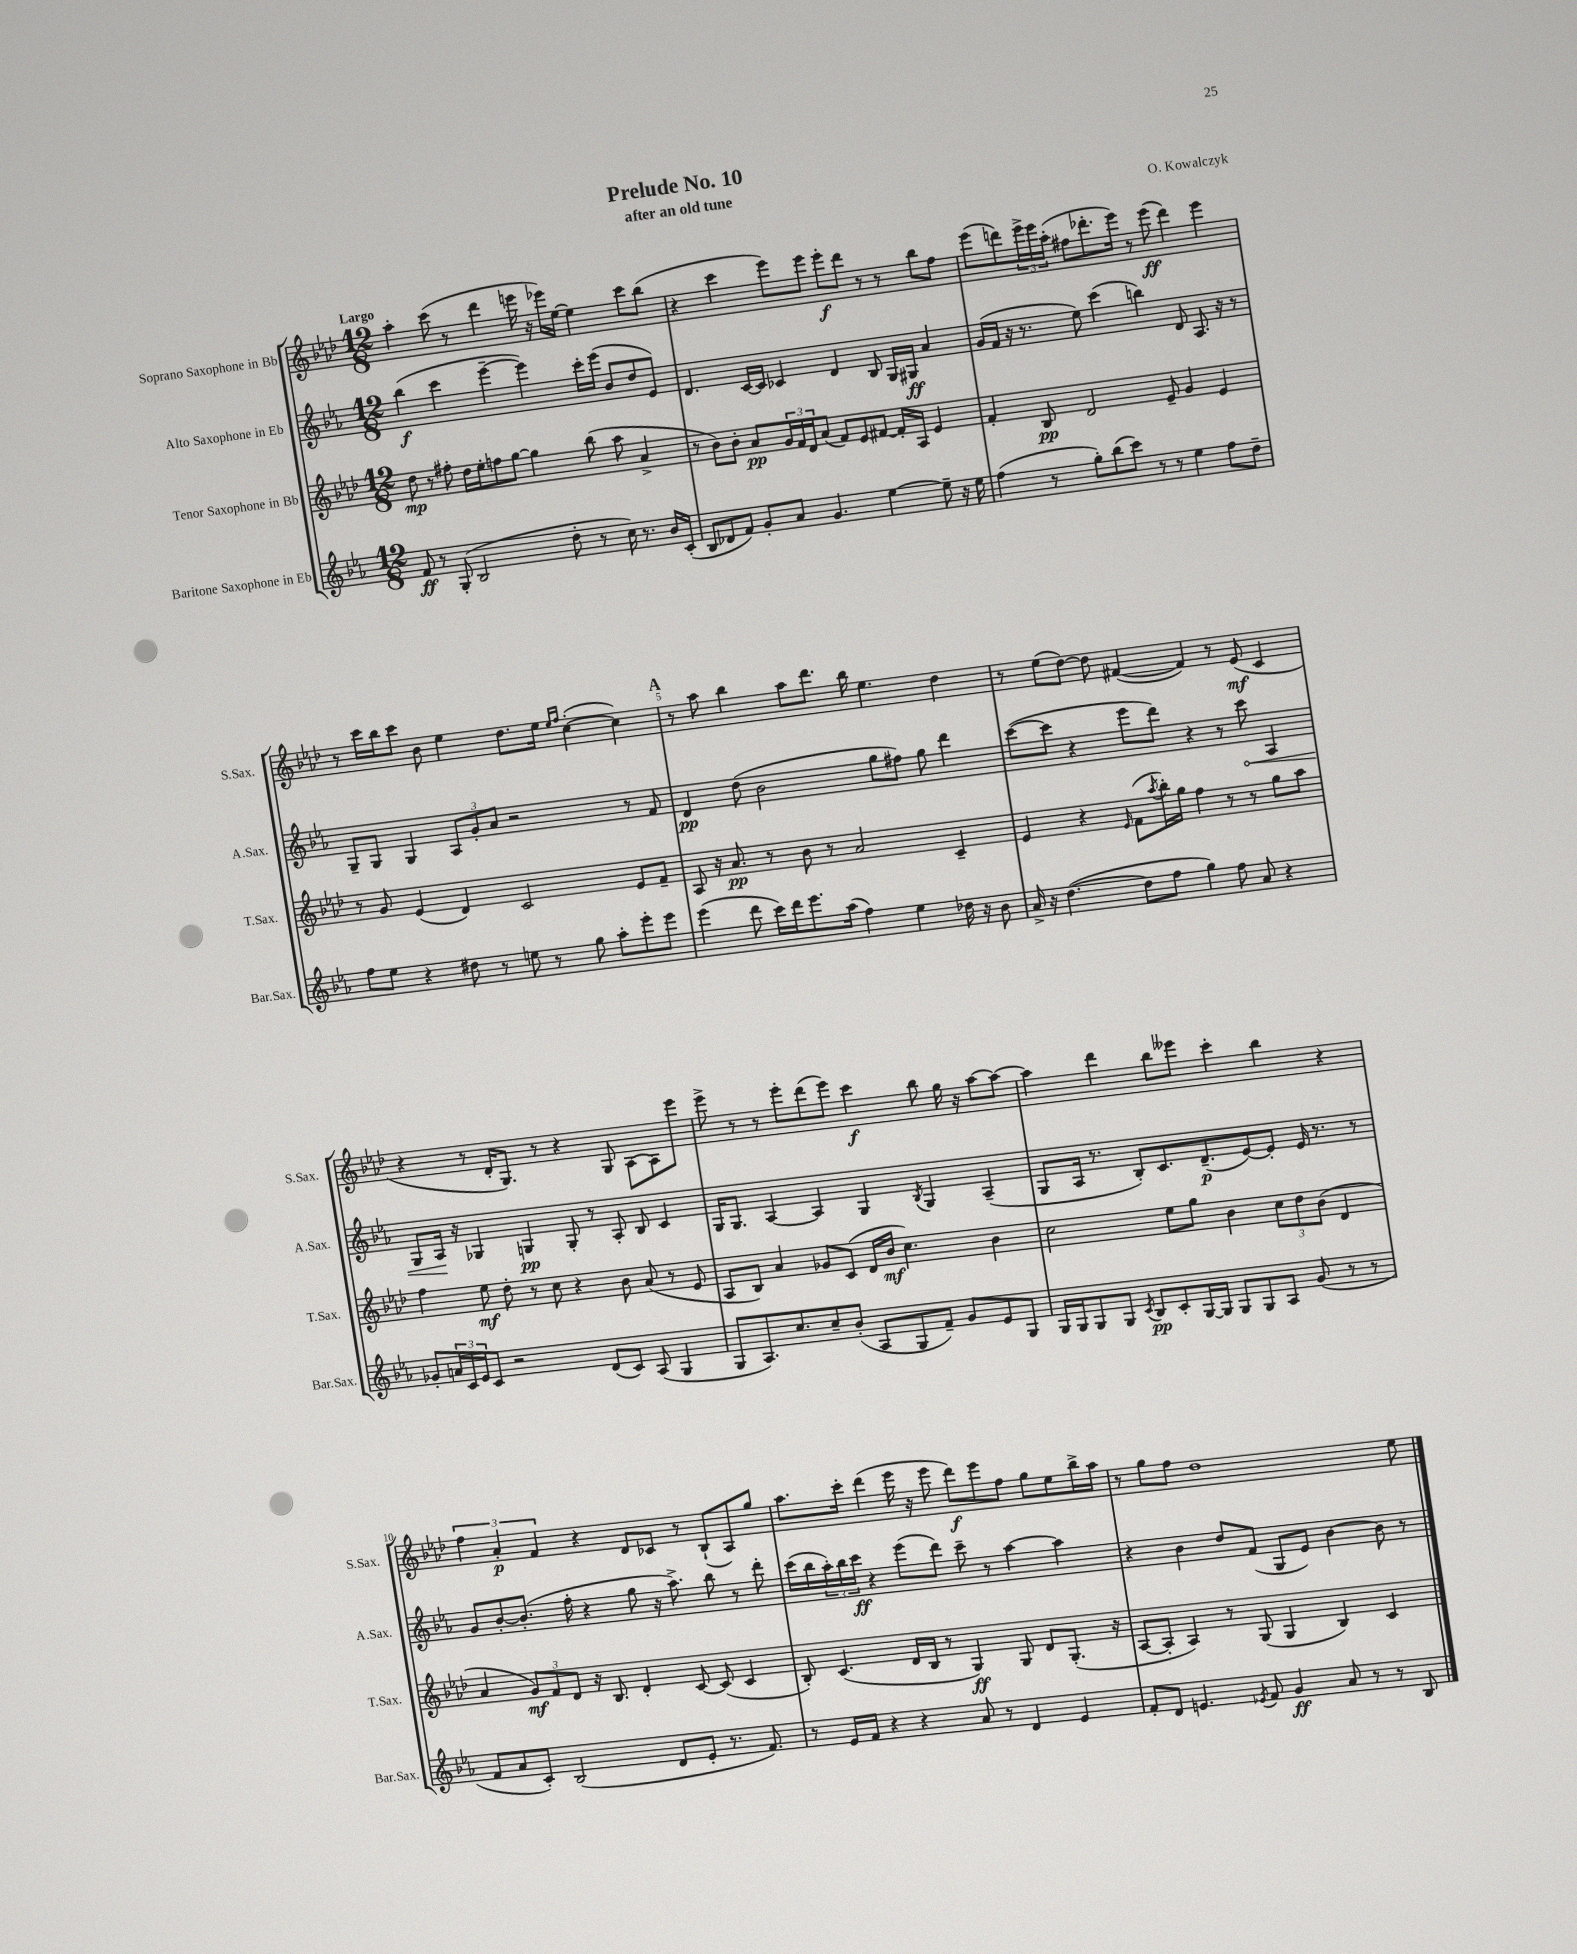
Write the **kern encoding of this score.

**kern	**kern	**kern	**kern
*staff4	*staff3	*staff2	*staff1
*clefG2	*clefG2	*clefG2	*clefG2
*k[b-e-a-]	*k[b-e-a-d-]	*k[b-e-a-]	*k[b-e-a-d-]
*M12/8	*M12/8	*M12/8	*M12/8
8f	8dd-	(4bb-	4aa-'
8r	8r	.	.
(8G'	8ff#'	4ccc	(8ccc
2B-	16dd-	.	8r
.	16ee-'	.	.
.	8ff	[4eee-~	4ddd-
.	[8gg	.	.
.	4gg]	4eee-])	16eee
.	.	.	16r
8dd'	.	.	16eee-)
.	.	.	[16ee-
8r	(8bb-	16ccc'	4ee-]
.	.	(16eee-	.
16cc)	8aa-	8b-	.
8.r	.	.	.
.	4a-^	8dd	8ccc
16b-	.	8e-)	(8bb-
(16c'	.	.	.
=	=	=	=
8B-	8r	4.d	4r
8d-	8b-)	.	.
8f)	8b-'	.	4ccc
8g'	8a-	[16c	.
.	.	16c]	.
8a-	24g	4c-	8eee-)
.	24f	.	.
.	24d-	.	.
4.g	(8a-	.	8eee-
.	8f)	4d	8eee-'
.	8e-	.	8ddd-
[4ee-	[8f#	8B-	8r
.	16f#']	16G	8r
.	16A-	16G#	.
8ee-~]	4e-	4a-	8bb-
16r	.	.	8ff
16ee-	.	.	.
=	=	=	=
(4ff	4f'	(16g	(8eee-
.	.	16f	.
.	.	16r	8ddd)
.	.	8.r	.
8r	8B-	.	24eee-^
.	.	.	24eee-
.	.	.	(24aa-'
8gg')	2d-	8ee-)	8ff#
(8bb-	.	(4ccc	8.ddd-'
8ccc)	.	.	.
.	.	.	16eee-)
8r	.	4bb)	8r
8r	8e-~	.	(8eee-
4ee-	4g	8d	4ddd-)
.	.	8.A-	.
8ff	4e-	.	4eee-
.	.	16r	.
8dd~	.	8r	.
=	=	=	=
8ff	8r	8G~	8r
8ee-	8g	8G	16ccc
.	.	.	16bb-
4r	(4e-	4G	8ccc
.	.	.	8b-
8dd#	4d-)	12A-	4ee-
.	.	12g'	.
8r	.	.	.
.	.	12a-	.
8ee	2c	2r	8.dd-
8r	.	.	.
.	.	.	16ee-
.	.	.	16qqee-
.	.	.	16qqff
8gg	.	.	([4cc'
8aa-'	.	.	.
8eee-'	8e-	8r	4cc])
8eee-	8f~	8f	.
=	=	=	=
(4eee-	8A-	4d	8r
.	16r	.	8aa-
.	8.a-	.	.
8ddd	.	(8dd	4bb-
16ccc)	8r	2b-	.
16ddd	.	.	.
8.eee-	8b-	.	8aa-
.	8r	.	8.ddd-
(16aa-	.	.	.
4ff)	2a-	.	.
.	.	.	16bb-
.	.	8gg	4.ee-
4ee-	.	8ff#)	.
.	.	8gg	.
16dd-	4c~	4ddd	4dd-
16r	.	.	.
8b-	.	.	.
=	=	=	=
16a-^	4e-	([8ccc	8r
16r	.	.	.
([4.dd	.	8ccc]	(8ee-
.	4r	4r	[8dd-)
.	.	.	8dd-]
.	16qqe-	.	.
8dd]	(8f	8eee-	([4f#
.	8qaa-	.	.
8ff	16bb-')	8ddd)	.
.	16gg	.	.
4gg)	4ff	4r	4f#])
8ff	8r	8r	8r
8a-	8r	8ccc	(8e-
4r	8gg	4A-	4c
.	8aa-	.	.
=	=	=	=
8g-'	4ff	8G	4r
24a	.	16A-	.
24c	.	.	.
.	.	16r	.
24e-	.	.	.
8c	8ee-	4G-	8r
2r	8dd-'	.	16d-'
.	.	.	8.G)
.	8r	4G	.
.	8cc	.	8r
.	4r	8G'	4r
(8d	.	8r	.
8c)	8b-	8A-'	8G
(8A-	(8a-	8B-	[8A-
4G	8r	4c	8A-]
.	8e-	.	8eee-
=	=	=	=
8G	8A-	16G	8eee-^
.	.	8.G	.
8.A-)	8B-)	.	8r
.	4a-	[4A-	8r
8.cc	.	.	.
.	.	.	8eee-'
8cc~	8g-	4A-]	(8ddd-
(8b-'	(8c	.	8eee-)
8A-	16d-	4G	4ccc
.	16b-	.	.
8G	4.cc)	.	.
.	.	8qB-	.
8f~)	.	4G	8bb-
8g	.	.	16gg
.	.	.	16r
8e-	4b-	(4A-~	[8aa-
8G	.	.	8aa-_
=	=	=	=
16G	2cc	8G	4aa-]
16G	.	.	.
8G	.	16A-	.
.	.	8.r	.
8G	.	.	4ddd-
8qc	.	.	.
8B-	.	8B-')	.
8c'	8ee-	8.c	8bb-
[16G	8gg	.	8eee--
16G]	.	(8.d~	.
8G	4b-	.	4ccc'
8G	.	[8e-)	.
8A-	12cc	8e-']	4bb-
.	12dd-	.	.
(8g	.	16e-	.
.	(12b-	.	.
.	.	8.r	.
8r	4d-	.	4r
8r	.	8r	.
=	=	=	=
8f	4a-	8g	6ff
8a-	.	[8b-'	.
.	.	.	6a-'
8c')	12g)	(8.b-']	.
.	12f	.	6f
(2B-	.	.	.
.	12d-	.	.
.	.	16ff'	.
.	16r	4r	4r
.	8.B-	.	.
.	4d-'	8gg	8d-
8d	.	16r	8c-
.	.	8.aa-^)	.
8e-'	[8c	.	8r
8.r	(8c]	8bb-	(8B-`
.	4c	8r	8A-)
8.f)	.	.	.
.	.	8ddd'	8gg
=	=	=	=
8r	8B-')	(16ccc	8.aa-
.	.	16bb-	.
16e-	(4.c	24aa-')	.
.	.	24bb-	.
16f	.	.	16ccc'
.	.	24ccc	.
4r	.	4r	(4ddd-
4r	16d-	(8eee-	16eee-
.	16B-	.	16r
.	8r	8ddd)	8eee-
8a-	4G)	8ccc~	8ddd-)
8r	.	8r	8eee-
4d	8G	[4aa-	8ff
.	8d-	.	8gg
4e-	(8.G'	4aa-]	8ee-
.	.	.	16bb-^
.	16r	.	16aa-
=	=	=	=
8f'	[8A-	4r	8r
8d	8A-']	.	8gg
4.e	4A-)	4b-	8ff
.	.	.	1dd-
.	8r	8dd	.
8qe-	.	.	.
8f	(8G	(8f	.
4g	4G	8G	.
.	.	8e-)	.
8a-	4B-)	[4b-	.
8r	.	.	.
8r	4c	8b-]	.
8B-	.	8r	8ee-
==	==	==	==
*-	*-	*-	*-
